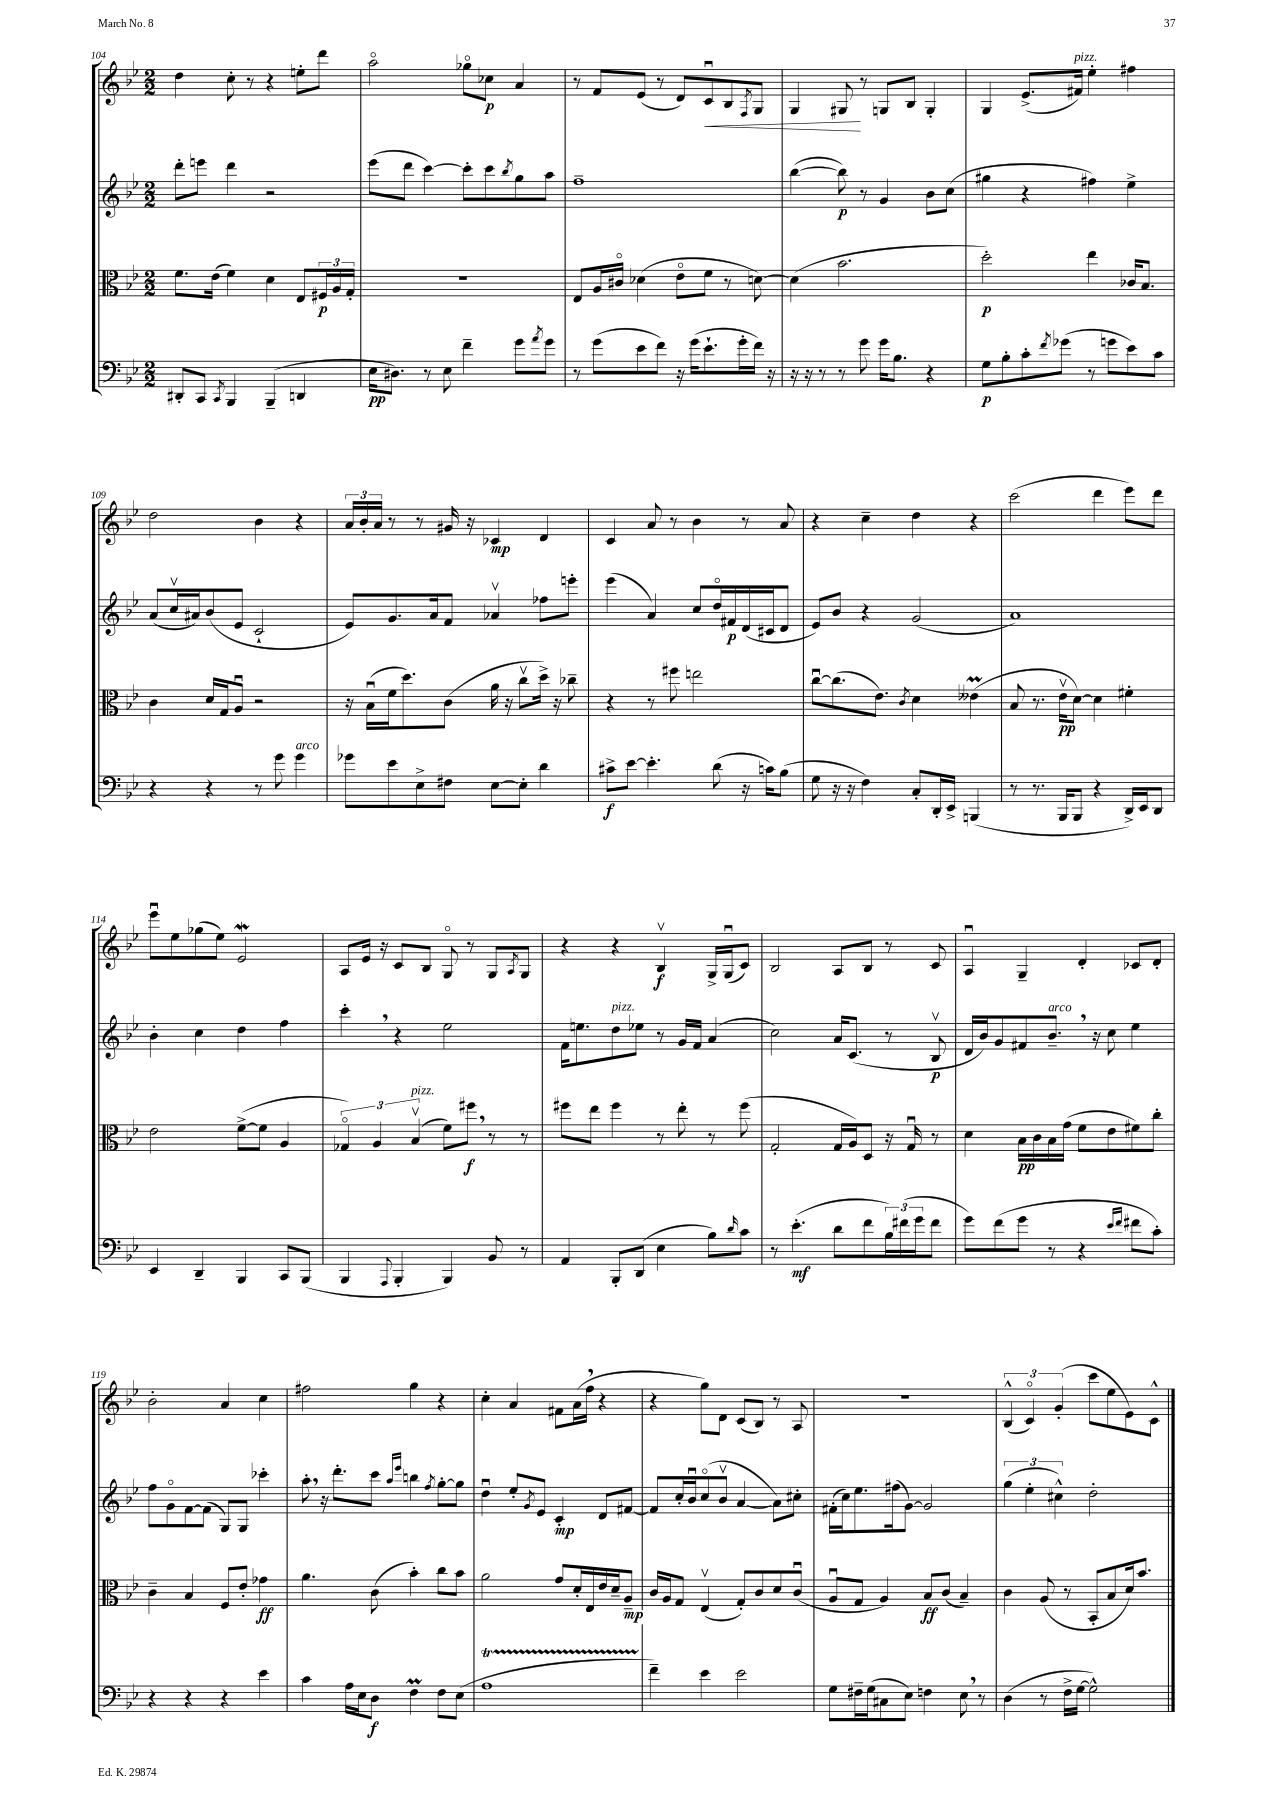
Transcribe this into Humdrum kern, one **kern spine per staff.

**kern	**kern	**kern	**kern
*staff4	*staff3	*staff2	*staff1
*clefF4	*clefC3	*clefG2	*clefG2
*k[b-e-]	*k[b-e-]	*k[b-e-]	*k[b-e-]
*M2/2	*M2/2	*M2/2	*M2/2
8DD#'/L	8.f\L	8ddd'\L	4dd\
8CC/J	.	8eee\J	.
.	(16e-\Jk	.	.
8qCC/	.	.	.
4BBB-/	4f\)	4ddd\	8cc'\
.	.	.	8r
(4BBB-~/	4d\	2r	4r
4DD/	8E-/L	.	8ee'\L
.	24F#/L	.	8ddd\J
.	24A/	.	.
.	24G'/JJ	.	.
=	=	=	=
16E-\LK	1r	(8eee-\L	2aao\
8.D#\J)	.	.	.
.	.	8ddd\J	.
8r	.	[4ccc\)	.
8E-\	.	.	.
4f~\	.	8ccc'\]L	8gg-o\L
.	.	8ccc\	8cc-\J
.	.	8qbb-/	.
8g\L	.	8gg\	4a/
8qa/	.	.	.
8g\J	.	8aa\J	.
=	=	=	=
8r	8E-/L	1ff~	8r
(8g\L	16A/L	.	8f/L
.	16c#o/JJ	.	.
8e-\	(4d-\	.	(8e-/J
8f\J)	.	.	8r
16r	8e-o\L	.	8d/L)
(16g\LK	.	.	.
8.e-`\	8f\J	.	8cu/
.	8r	.	8B-/
16g'\L	.	.	.
.	.	.	8qF/
16f\JJ)	[8d\)	.	8G/J
16r	.	.	.
=	=	=	=
16r	(4d\]	([4bb-\	4G/
16r	.	.	.
8r	.	.	.
8r	2.b-\	8bb-\])	8G#/
8g\	.	8r	8r
16g\LK	.	4g/	8G/L
8.B-\J	.	.	.
.	.	.	8B-/J
4r	.	8b-\L	4G'/
.	.	(8cc\J	.
=	=	=	=
8G\L	2dd'\)	4gg#\	4G/
8B-'\	.	.	.
8c'\	.	4r	(8.e-^/L
8qf/	.	.	.
(8g-\J	.	.	.
.	.	.	16f#/Jk)
8r	4ee-\	4ff#\)	4ee-'\
8g\L	.	.	.
8e-\)	16c-/LK	4ee-^\	4ff#\
.	8.B-/J	.	.
8c\J	.	.	.
=	=	=	=
4r	4c\	(8a/L	2dd\
.	.	16ccv/L	.
.	.	16a#/J)	.
4r	16d/LL	(8b-/	.
.	16G/J	.	.
.	8Au/J	8e-/J	.
8r	2r	2c`/	4b-\
8g\	.	.	.
4g\	.	.	4r
=	=	=	=
8g-\L	16r	8e-/L)	24a/LL
.	.	.	24b-'/
.	(16B-u\LL	.	.
.	.	.	24a/JJ
8e-\	16f\J	8.g/	8r
.	8.dd\)	.	.
8E-^\	.	.	8r
.	.	16a/k	.
8F#\J	(8c\J	8f/J	16g#/
.	.	.	16r
[8E-\L	16a\	4a-v/	4c-/
.	16r	.	.
8E-'\]J	8ccv\L	.	.
4d\	16dd^\Jk)	8ff-\L	4d/
.	16r	.	.
.	8cc-~\	8eee'\J	.
=	=	=	=
8c#^\L	4r	(4eee-\	4c/
[8e-\J	.	.	.
4.e-'\]	8r	4a/)	8a/
.	8ff#\	.	8r
.	2ee\	8cc/L	4b-\
(8d\	.	16ddo/L	.
.	.	16f#/	.
16r	.	(16d/	8r
16c\LK)	.	16c#/J	.
(8B-\J	.	8d/J	8a/
=	=	=	=
8G\	[8ccu\L	8e-/L)	4r
16r	(8.cc\]	8b-/J	.
16r	.	.	.
4F\)	.	4r	4cc~\
.	8.e-\J)	.	.
.	8qc/	.	.
8C'/L	4d\	(2g/	4dd\
16DD'/L	.	.	.
16EE-^/JJ	.	.	.
(4BBB/	(4e--\	.	4r
=	=	=	=
8r	8B-/	1a)	(2ccc\
8.r	8.r	.	.
16BBB-/LK	16e-v\LK	.	.
8BBB-/J	[8d\J)	.	.
4r	4d\]	.	4ddd\
16DD^/LL)	4f#'\	.	8eee-\L)
16EE-/J	.	.	.
8DD/J	.	.	8ddd\J
=	=	=	=
4EE-/	2e-\	4b-'\	8eee-u\L
.	.	.	8ee-\
4DD~/	.	4cc\	(8gg-\
.	.	.	8ee-\J)
4BBB-/	([8f^\L	4dd\	2e-/
.	8f\]J	.	.
8CC/L	4A/	4ff\	.
(8BBB-/J	.	.	.
=	=	=	=
4BBB-/	6G-o/)	4ccc'\	8A/L
.	.	.	16e-/Jk
.	6A/	.	.
.	.	.	16r
8qqAAA/	.	.	.
4BBB-'/	.	4r	8c/L
.	(6B-v/	.	.
.	.	.	8B-/J
4BBB-/)	8f\L)	2ee-\	8Go/
.	8ff#\J	.	8r
8BB-/	8r	.	8G/L
.	.	.	8qA/
8r	8r	.	8G/J
=	=	=	=
4AA/	8ff#\L	16f\LK	4r
.	.	8.ee\	.
.	8ee-\J	.	.
8BBB-'/L	4ff#\	8dd\	4r
(8DD/J	.	8ee-\J	.
4E-\	8r	8r	4B-v/
.	8ee-'\	16g/LL	.
.	.	16f/JJ	.
8B-\L)	8r	(4a/	16G^/LL
.	.	.	(16Gu/J
16qqd/	.	.	.
8c\J	(8ff#\	.	8c/J)
=	=	=	=
8r	2G'/	2cc\)	2B-/
(4.e-'\	.	.	.
8d\L	16G/LL	16a/LK	8A/L
.	16A/J)	(8.c/J	.
8f\	8D/J	.	8B-/J
24B-\L)	16r	8r	8r
(24f#\	.	.	.
.	16Gu/	.	.
24g\J	.	.	.
8f#\J	8r	8B-v/	8c/
=	=	=	=
8g\L)	4d\	16d/LL	4Au/
.	.	16b-/J)	.
(8f\	.	8g/	.
8g\J	16B-\LL	8f#/	4G~/
.	16c\	.	.
8r	16B-\	8.b-~/J	.
.	(16g\JJ	.	.
4r	8f\L	.	4d'/
.	.	16r	.
.	8e-\	8cc\	.
16qqe-/LL	.	.	.
16qqf/JJ	.	.	.
8f#\L	8f#\)	4ee-\	8c-/L
8c'\J)	8cc'\J	.	8d'/J
=	=	=	=
4r	4c~\	8ff\L	2b-'\
.	.	8go\	.
4r	4B-/	[8f\	.
.	.	(8f\]J	.
4r	8F/L	8G/L)	4a/
.	8e-'/J	8G/J	.
4e-\	4g-\	4ccc-'\	4cc\
=	=	=	=
4c\	4.a\	8aa'\	2ff#\
.	.	16r	.
.	.	8.ddd'\L	.
16A\LL	.	.	.
16E-\J	.	.	.
8D\J	(8c\	8ccc\J	.
.	.	16qqaa/LL	.
.	.	16qqeee-/JJ	.
4F\	4b-'\)	4bb\	4gg\
.	.	8qff/	.
8F\L	8cc\L	[8gg'\L	4r
(8E-\J	8b-\J	8gg\]J	.
=	=	=	=
1A	2a\	4ddu\	4cc'\
.	.	8ee-'/L	4a/
.	.	8qg/	.
.	.	8e-/J	.
.	8g/L	4c'/	8f#\L
.	16d'/L	.	(16a\L
.	16E-/	.	16ff\JJ
.	16e-/	8d/L	4r
.	16d~/J	.	.
.	8A~/J	[8f#/J	.
=	=	=	=
4f~\)	16c/LL	8f#/]L	4r
.	16A/J	.	.
.	8G/J	16cc'/L	.
.	.	16b-u/J	.
4e-\	(4E-v/	(8cco/	8gg\L)
.	.	8b-v/J	8d\J
2e-\	8G'/L)	[4a/	(8c/L
.	8c/	.	8B-/J)
.	8d/	8a\]L)	8r
.	(8cu/J	8cc#'\J	8A/
=	=	=	=
8G\L	8Au/L	(16f#'\LL	1r
.	.	16cc\J)	.
16F#~\L	8G/J	8.ee-\	.
(16G\J	.	.	.
8C#\	4A/)	.	.
.	.	(16ff#\k	.
8E-\J)	.	[8g\J)	.
4F\	8B-/L	2g/]	.
.	(8c/J	.	.
8E-\	4B-~/)	.	.
8r	.	.	.
=	=	=	=
(4D\	4c\	(6gg\	(6B-^^/
.	.	6ee-'\	6co/)
8r	(8A/	.	.
.	.	6cc#^^\)	(6g'/
16F^\LL	8r	.	.
[16G\JJ	.	.	.
2G^^\])	8BB-'/L	2dd'\	8ccc\L
.	8B-/	.	8ee-\
.	16d/k)	.	8e-\)
.	8.b-/J	.	.
.	.	.	8c^^\J
==	==	==	==
*-	*-	*-	*-
